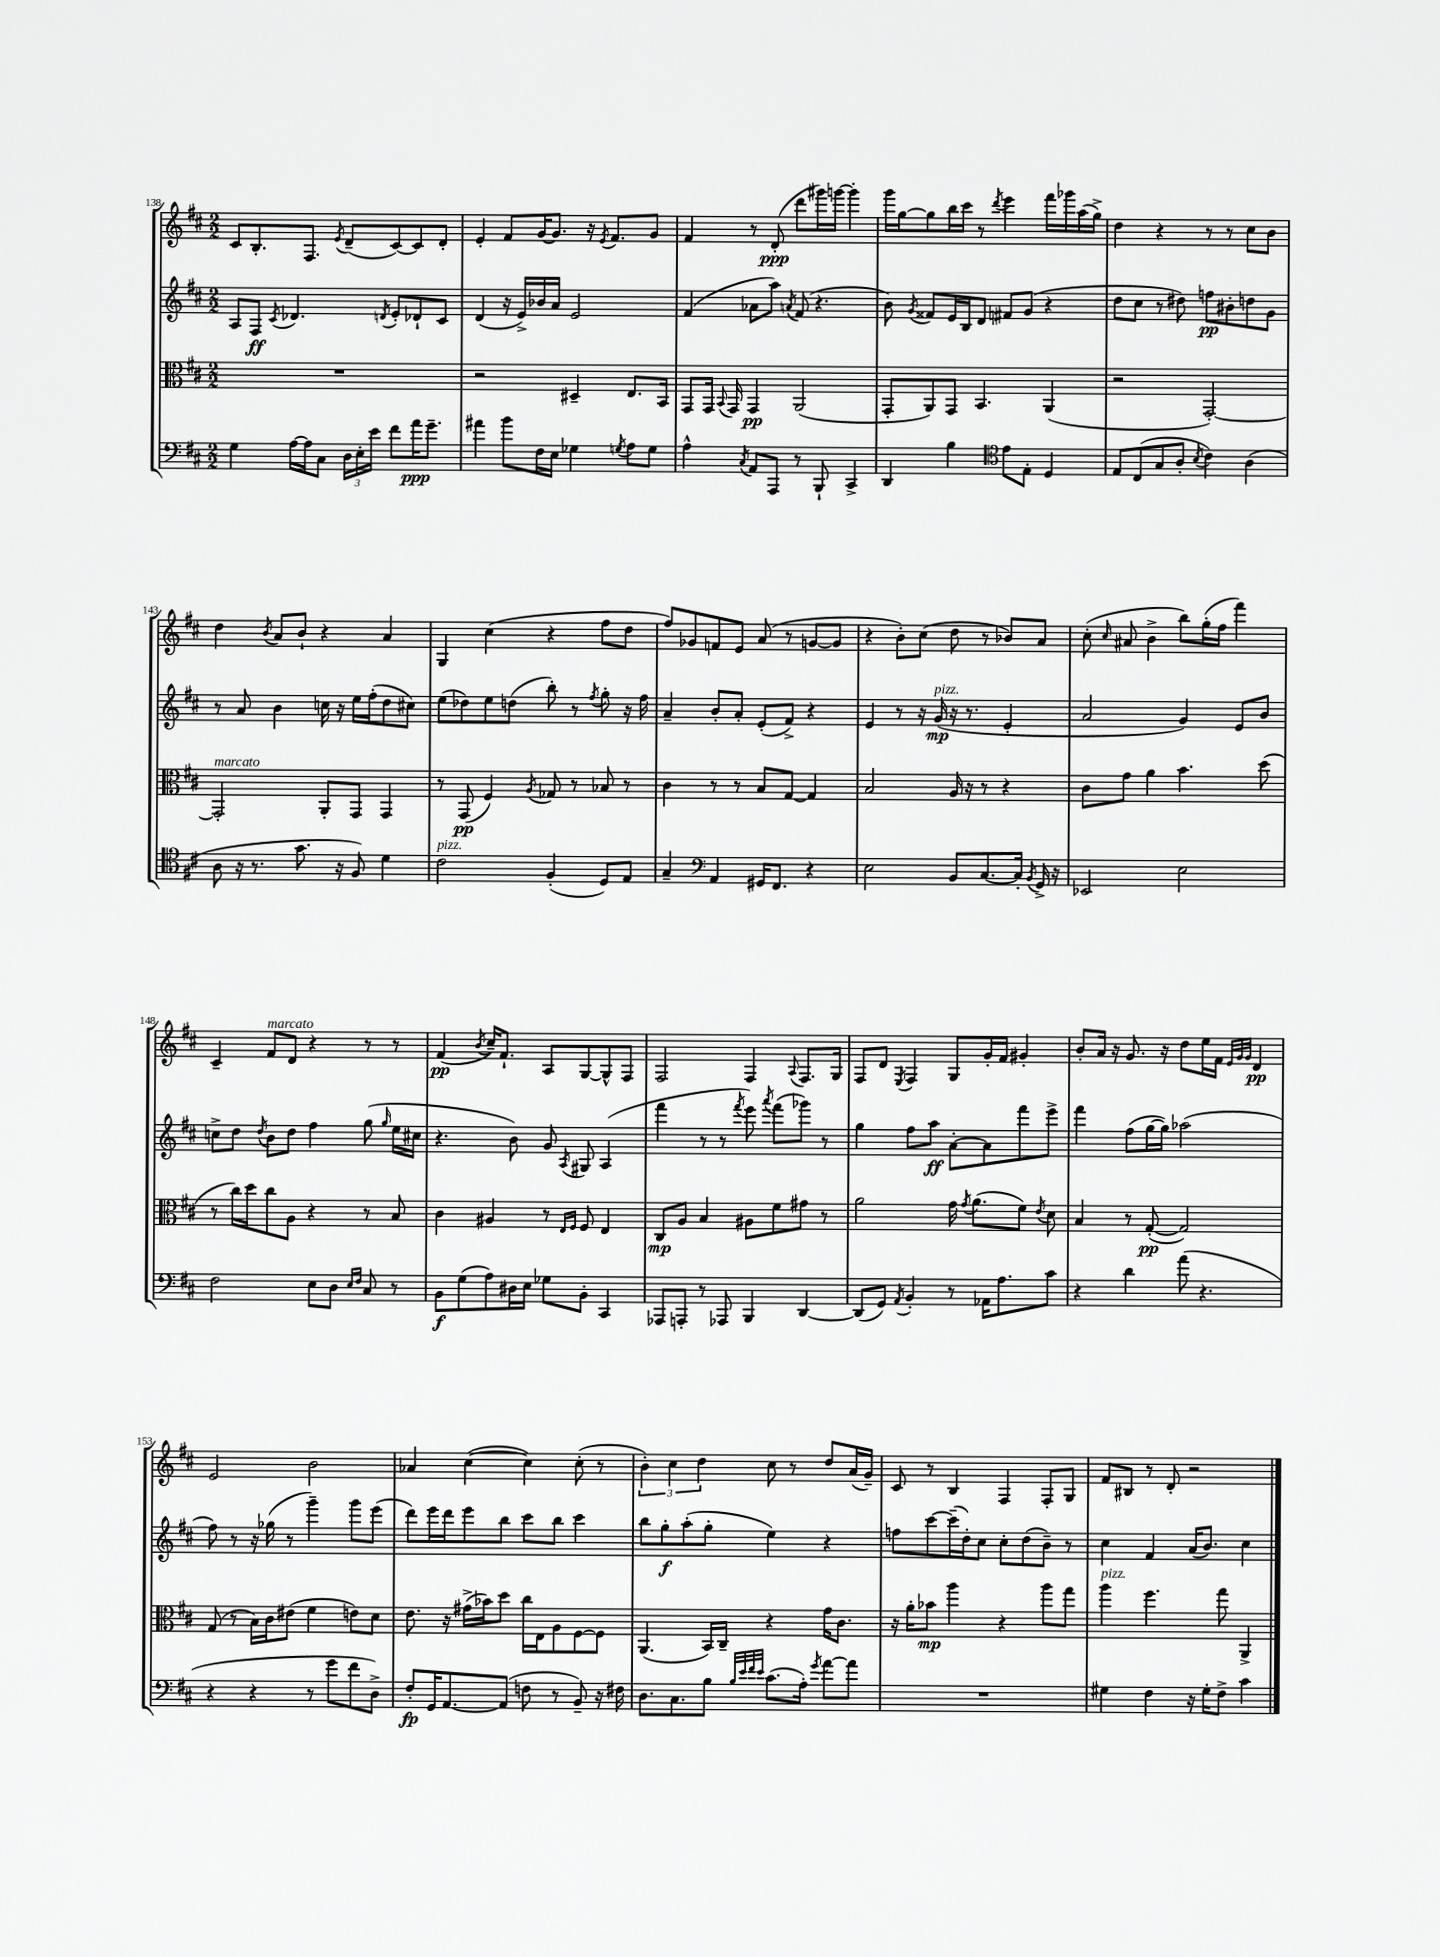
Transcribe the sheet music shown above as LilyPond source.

<<
\new StaffGroup <<
\new Staff = "s0" {
    \clef treble \key d \major \numericTimeSignature \time 2/2
    \autoBeamOff cis'8[ b8.-. fis8.] \acciaccatura { e'8 } d'8[--( cis'8~) cis'8 d'8]-. |
    e'4-. fis'8[ g'16~ g'8.] r16 \acciaccatura { e'8 } fis'8.[ g'8] |
    fis'4 r8 d'8-.\ppp( d'''8[ gis'''16) g'''16]~ g'''4-. |
    g'''16[ g''16~ g''8 b''16 cis'''16] r8 \acciaccatura { d'''8 } e'''4 fis'''16[ ges'''16 a''16( g''16]->) |
    d''4 r4 r8 r8 cis''8[ b'8] |
    d''4 \acciaccatura { b'8 } a'8[ b'8]-! r4 a'4 |
    g4 cis''4( r4 fis''8[ d''8] |
    fis''8[) ges'8 f'8 e'8] a'8( r8 g'8[~ g'8] |
    r4 b'8[-.) cis''8]( d''8 r8 bes'8[) a'8] |
    cis''8-.( \grace { cis''16 } ais'8 b'4-> b''8[) g''16-.( fis''16] fis'''4) |
    cis'4-- fis'8[^\markup { \italic "marcato" } d'8] r4 r8 r8 |
    fis'4\pp( \acciaccatura { b'8 } cis''16[--) fis'8.]-! a8[ g8~ g8-^ fis8] |
    fis2 fis4 \appoggiatura { a8 } fis8.[ g16] |
    fis8[ d'8] \acciaccatura { e8 } fis4 g8[ g'16-. fis'16] gis'4-. |
    b'8[-. a'16] r16 g'8. r16 d''8[ e''16 fis'16] \grace { e'32[ g'32 g'32] } d'4\pp |
    e'2 b'2 |
    aes'4 cis''4~( cis''4) cis''8-.( r8 |
    \tuplet 3/2 { b'4-.) cis''4 d''4 } cis''8 r8 d''8[ a'16( g'16]--) |
    cis'8 r8 b4 fis4 fis8[-. g8] |
    fis'8[ bis8] r8 d'8-. r2 \bar "|." |
}
\new Staff = "s1" {
    \clef treble \key d \major \numericTimeSignature \time 2/2
    \autoBeamOff a8[ fis8]\ff \acciaccatura { cis'8 } des'4. \acciaccatura { d'8 } e'8[-. des'8-! cis'8] |
    d'4( r16 e'16[->) bes'16 a'16] e'2 |
    fis'4( aes'8[ a''8]) \acciaccatura { a'8 } fis'8( r4. |
    b'8) \acciaccatura { g'8 } fisis'8[ e'16 b16 d'8] fis'8[ g'8]( r4 |
    d''8[ cis''8] r8 dis''8) f''8[\pp bis'8-. d''8 g'8] |
    r8 a'8 b'4 c''16 r16 e''16[ fis''16-.( d''8 cis''8]) |
    e''8[( des''8) e''8 d''8]( b''8-.) r8 \acciaccatura { fis''8 } g''8-. r16 fis''16 |
    a'4-- b'8[-. a'8]-. e'8[-.( fis'8]->) r4 |
    e'4 r8 r16 g'16\mp^\markup { \italic "pizz." }( r16 r8. e'4-. |
    a'2 g'4) e'8[ b'8] |
    c''8[-> d''8] \acciaccatura { d''8 } b'8[ d''8] fis''4 g''8( \grace { g''16 } e''16[ cis''16] |
    r4. b'8) g'8 \acciaccatura { a8 } gis8 a4( |
    fis'''4 r8 r8 \acciaccatura { fis'''8 } e'''8) \acciaccatura { a'''8 } fis'''8[( ges'''8]) r8 |
    g''4 fis''8[ a''8]\ff a'8[~-. a'8 fis'''8 e'''8]-> |
    fis'''4 fis''8[( g''16~ g''16]) aes''2( |
    fis''8) r8 r16 ges''16( r8 g'''4--) g'''8[ e'''8]( |
    d'''8[) e'''16 d'''16 e'''8 b''8] cis'''8[ b''8] cis'''4 |
    b''8[ g''8-.\f a''8-.( g''8]-. e''4) r4 |
    f''8[ cis'''8~ cis'''16--( d''16-.) cis''8] cis''8[-. d''8( b'8]--) r8 |
    cis''4 fis'4 a'16[( b'8.]) cis''4 \bar "|." |
}
\new Staff = "s2" {
    \clef alto \key d \major \numericTimeSignature \time 2/2
    \autoBeamOff R1 |
    r2 dis4-- e8.[ b,16] |
    g,8[ g,16] \appoggiatura { b,8 } g,16 g,4\pp a,2( |
    g,8[-. a,8) g,8] b,4. a,4( |
    r2 g,2~-.) |
    g,2-.^\markup { \italic "marcato" } a,8[-. g,8] g,4 |
    r8 g,8\pp( fis4) \acciaccatura { a8 } ges8 r8 bes8 r8 |
    cis'4 r8 r8 b8[ g8]~ g4 |
    b2 a16 r16 r8 r4 |
    cis'8[ g'8] a'4 b'4. d''8( |
    r8 cis''16[) d''16 cis''8 a8] r4 r8 b8 |
    cis'4 ais4 r8 \grace { e16[ fis16] } fis8 e4 |
    cis8[\mp a8] b4 ais8[ fis'8 gis'8] r8 |
    a'2 g'16 \acciaccatura { g'8 } a'8.[( fis'8]) \acciaccatura { e'8 } d'8 |
    b4 r8 g8~-.\pp( g2) |
    g8( r8 b16[) cis'16 eis'8]( fis'4 e'8[) d'8] |
    e'8. r16 gis'16[->( bes'16) d''8] cis''16[ e16 a8 fis8~ fis8] |
    a,4.( b,16[) cis16]-- r4 g'16[ cis'8.] |
    r16 a'16[-. bes'8]\mp a''4 r4 a''8[ g''8] |
    a''4^\markup { \italic "pizz." } fis''4. g''8 a,4-> \bar "|." |
}
\new Staff = "s3" {
    \clef bass \key d \major \numericTimeSignature \time 2/2
    \autoBeamOff g4 a16[~ a16 cis8] \tuplet 3/2 { d16[ e16-. e'16] } fis'8[ a'16\ppp g'8.]-- |
    ais'4 b'8[ fis16 e16] ges4 \acciaccatura { g8 } a8[ g8] |
    a4-^ \acciaccatura { cis8 } a,8[ a,,8] r8 b,,8-! cis,4-> |
    d,4 b4 \clef tenor e'8[ e8]-. d4 |
    e8[ cis8( g8 a8]-. \acciaccatura { b8 } cis'4) a4( |
    a8 r16 r8. g'8. r16 fis8) d'4 |
    cis'2^\markup { \italic "pizz." } fis4-.( d8[) e8] |
    g4-- \clef bass a,4 gis,16[ fis,8.] r4 |
    e2 b,8[ cis8.~ cis16]-. \acciaccatura { b,8 } g,16-> r16 |
    ees,2 e2 |
    fis2 e8[ d8] \grace { e16[ fis16] } cis8 r8 |
    b,8[\f g8( a8) dis16 e16] ges8[ b,8]-. cis,4 |
    aes,,8[ a,,8]-. r8 aes,,8 b,,4 d,4~ |
    d,8[( g,8]) \acciaccatura { a,8 } b,4-. r8 aes,16[ a8. cis'8] |
    r4 d'4 a'8( r4. |
    r4 r4 r8 g'8[ fis'8 d8]->) |
    fis8[-.\fp g,16 a,8.~ a,8]( f8 r8 b,8--) r16 fis16 |
    d8.[ cis8. b8] \grace { b32[ e'32 fis'32 e'32] } cis'8.[( a16]-.) \acciaccatura { g'8 } a'8[~ a'8] |
    R1 |
    gis4 fis4 r16 gis16[-. fis8]-> cis'4 \bar "|." |
}
>>
>>
\layout { \context { \Score currentBarNumber = #138 } }
